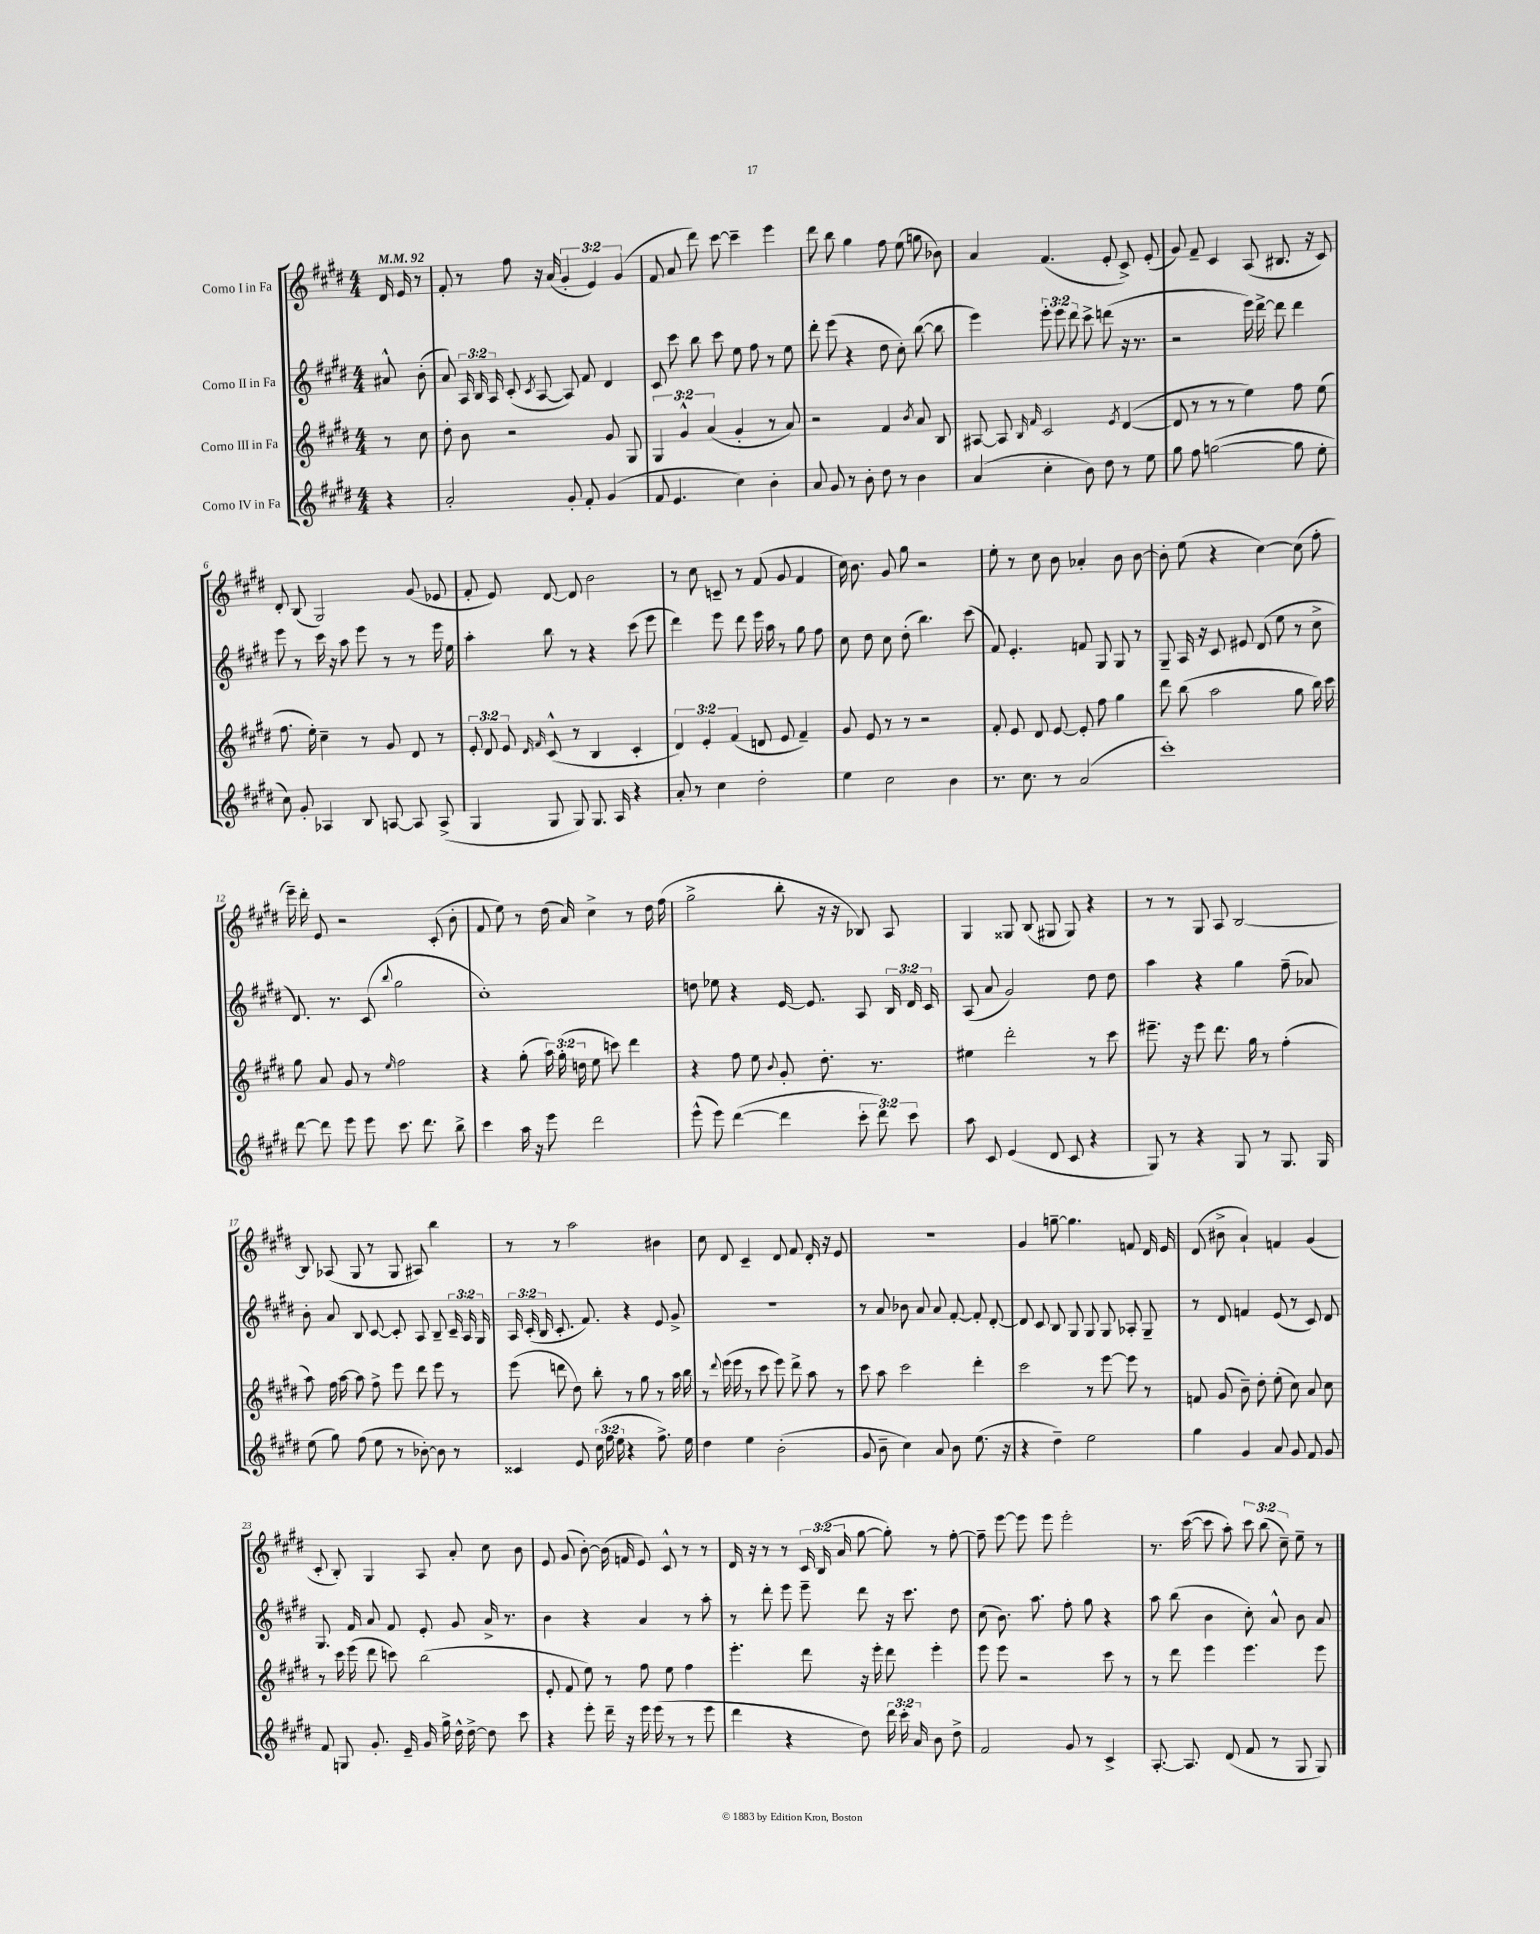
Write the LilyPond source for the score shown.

<<
\new StaffGroup <<
\new Staff = "s0" \with { instrumentName = "Corno I in Fa" } {
    \clef treble \key e \major \numericTimeSignature \time 4/4 \override Staff.TupletNumber.text = #tuplet-number::calc-fraction-text \partial 4 \tempo 4 = 92
    \autoBeamOff dis'16 e'16 r8 |
    fis'8-. r8 fis''8 r16 a'16( \tuplet 3/2 { gis'4-. e'4) gis'4( } |
    fis'8 a'8 dis'''8) cis'''8~ cis'''4-- e'''4 |
    dis'''8 b''8 gis''4 fis''8 e''8( g''8 bes'8) |
    a'4 fis'4.( e'8-. cis'8->) e'8-.( |
    gis'8) fis'8-- cis'4 a8( bis8. r16 cis'8) |
    dis'8-. b8( gis2) gis'8( ees'8 |
    fis'8-. e'8) dis'8~ dis'8 b'2 |
    r8 cis''8 c'8-- r8 fis'8( gis'8 fis'4 |
    cis''16) b'8. gis'8 gis''8 r2 |
    e''8-. r8 cis''8 b'8 aes'4-. b'8 b'8~ |
    b'8-. e''8( r4 cis''4~) cis''8( fis''8-. |
    e'''16--) dis'''16-. e'8 r2 cis'8-.( b'8-. |
    fis'8 e''8) r8 dis''16( a'16) cis''4-> r8 dis''16 fis''16( |
    gis''2-> b''8-. r16 r16 bes8) a8 |
    gis4 gisis8 b8( gis8 gis8) r4 |
    r8 r8 gis8 a8 b2~ |
    b8 aes8( gis8 r8 gis8 ais8) b''4 |
    r8 r8 a''2 bis'4 |
    cis''8 dis'8 cis'4-- dis'8 fis'8 dis'16-. r16 e'8 |
    r1 |
    gis'4 g''8~-- g''4. f'8 dis'16 e'16 |
    dis'8( bis'8-> a'4-!) f'4 gis'4( |
    cis'8-. b8-.) gis4 a8 a'8-. cis''8 b'8 |
    e'8 gis'8( b'8~-.) b'16( f'16 e'8) cis'8-^ r8 r8 |
    dis'16 r16 r8 r8 \tuplet 3/2 { cis'16 b16( a'16 } gis''8~ gis''8-.) r8 fis''8~-. |
    fis''8-- e'''8~ e'''8 e'''8 e'''2-. |
    r8. cis'''16~( cis'''8 a''8-.) \tuplet 3/2 { cis'''8 b''8( cis''8--) } e''8-- r8 \bar "|." |
}
\new Staff = "s1" \with { instrumentName = "Corno II in Fa" } {
    \clef treble \key e \major \numericTimeSignature \time 4/4 \override Staff.TupletNumber.text = #tuplet-number::calc-fraction-text \partial 4
    \autoBeamOff ais'8-^ b'8-.( |
    a'8) \tuplet 3/2 { a16 b16 a16 } cis'8-.( \acciaccatura { cis'8 } a8~ a8) fis'8 dis'4 |
    cis'8 cis'''8 b''8 cis'''8 e''8 fis''8 r8 e''8 |
    dis'''8-. e'''8( r4 dis''8 cis''8-.) b''8~( b''8 |
    e'''4) \tuplet 3/2 { e'''8-. e'''8 dis'''8 } cis'''8-> d'''8( r16 r8. |
    r2 e'''16) dis'''16~-> dis'''8 dis'''4 |
    e'''8 r8 cis'''16 r16 a''8 e'''8 r8 r8 e'''16 e''16 |
    a''4-. b''8 r8 r4 cis'''8( e'''8 |
    dis'''4) e'''8 dis'''8 e'''16 a''16 r8 gis''8 fis''8 |
    cis''8 dis''8 cis''8 dis''8-.( b''4.) cis'''8( |
    fis'8) e'4.-. f'8 gis8 gis8 r8 |
    gis8-- a16 r16 cis'8 eis'8 dis'8( e''8 r8 cis''8-> |
    dis'8.) r8. cis'8( \appoggiatura { b''8 } gis''2 |
    cis''1-.) |
    d''8 ees''8 r4 e'16~ e'8. a8 \tuplet 3/2 { b16 dis'16 cis'16 } |
    a8( a'8 gis'2) dis''8 dis''8 |
    a''4 r4 gis''4 fis''8--( aes'8) |
    b'8-. a'8 b8 cis'8~ cis'8-. a8 b8-- \tuplet 3/2 { cis'16-- a16 gis16 } |
    \tuplet 3/2 { a16 cis'16-.( b16 } cis'8.-. fis'8.) r4 e'8 gis'8-> |
    r1 |
    r8 a'8 bes'8 a'8 a'8 fis'8~-. fis'8-. dis'8~-. |
    dis'8 cis'8 b8 gis8 gis8 gis8 aes8-. gis8-- |
    r8 dis'8 f'4 e'8( r8 cis'8) dis'8 |
    gis8. fis'16 a'8 fis'8 e'8-. gis'8 a'16-> r8. |
    b'4 r4 a'4 r8 a''8-. |
    r8 dis'''8-. e'''8 e'''8-- dis'''8 r16 cis'''8. dis''8 |
    cis''8( b'8.) a''8. fis''8-. gis''8 r4 |
    a''8 b''8( b'4 cis''8-.) a'8-^ b'8 a'8 \bar "|." |
}
\new Staff = "s2" \with { instrumentName = "Corno III in Fa" } {
    \clef treble \key e \major \numericTimeSignature \time 4/4 \override Staff.TupletNumber.text = #tuplet-number::calc-fraction-text \partial 4
    \autoBeamOff r8 cis''8 |
    dis''8-. b'8 r2 gis'8 gis8 |
    \tuplet 3/2 { gis4 gis'4-^ a'4( } gis'4-. r8 a'8) |
    r2 fis'4 \acciaccatura { b'8 } a'8 b8 |
    ais8~ ais8 \grace { b16 fis'16 } cis'2 \acciaccatura { e'8 } dis'4~( |
    dis'8 r8 r8 r8 e''4) fis''8 e''8( |
    fis''8. e''16-.) cis''4-- r8 gis'8 dis'8 r8 |
    \tuplet 3/2 { e'8-. dis'8 e'8 } \grace { dis'16 fis'16 } cis'8-^( r8 b4 cis'4-. |
    \tuplet 3/2 { dis'4) e'4-. fis'4( } d'8 e'8 fis'4--) |
    gis'8 e'8 r8 r8 r2 |
    fis'8-. e'8 dis'8 e'8~ e'8-. fis''8 gis''4 |
    dis'''8 b''8( a''2 gis''8 b''16) cis'''16 |
    gis''8 a'8 gis'8 r8 \grace { e''16 } fis''2 |
    r4 gis''8-.( \tuplet 3/2 { a''16) gis''16-.( d''16 } e''8 c'''8) dis'''4 |
    r4 fis''8 e''8 \appoggiatura { b'8 } gis'8-. dis''8.-. r8. |
    eis''4 dis'''2-. r8 cis'''8 |
    eis'''8.-- r16 eis'''8 dis'''8. gis''16 r8 fis''4-.( |
    a''8) fis''16 a''16~ a''8 fis''8-> e'''8 dis'''8 e'''8 r8 |
    e'''8( d'''8 dis''8) b''8-. r8 gis''8 r8 a''16 b''16 |
    r8 \appoggiatura { dis'''8 } e'''16( e'''16 r8 cis'''8 e'''8) dis'''8-> a''8 r8 |
    cis'''8 a''8 cis'''2 dis'''4-. |
    cis'''2 r8 e'''8~ e'''8 r8 |
    f'8 gis'8( b'8--) dis''8-. e''8-.( cis''8) a'8 cis''8 |
    r8 cis'''16 e'''16( dis'''8 c'''8) b''2( |
    e'8-. fis'8 e''8) r8 fis''8 e''8 fis''4 |
    e'''4.-. dis'''8 r16 e'''16-. dis'''8 e'''4-. |
    e'''8 e'''8 r2 cis'''8 r8 |
    r8 dis'''8 e'''4 e'''4. e'''8 \bar "|." |
}
\new Staff = "s3" \with { instrumentName = "Corno IV in Fa" } {
    \clef treble \key e \major \numericTimeSignature \time 4/4 \override Staff.TupletNumber.text = #tuplet-number::calc-fraction-text \partial 4
    \autoBeamOff r4 |
    a'2-. gis'8-. fis'8-. gis'4( |
    fis'8 e'4. cis''4) b'4-. |
    a'8 gis'8 r8 b'8-. dis''8 r8 b'4 |
    a'4( cis''4-. b'8) dis''8 r8 e''8 |
    gis''8 fis''8 g''2~( g''8 e''8-. |
    cis''8) gis'8-. aes4 b8 a8~ a8 a8->( |
    gis4 gis8 gis8) gis8. a16 r4 |
    a'8-. r8 cis''4 dis''2-. |
    e''4 cis''2 b'4 |
    r8. cis''8. r8 a'2( |
    cis'''1-.) |
    dis'''8~ dis'''8 e'''8 e'''8 cis'''8. dis'''8. b''8-> |
    cis'''4 a''16 r16 e'''8 dis'''2 |
    e'''8-^( e'''8) dis'''4~( dis'''4 \tuplet 3/2 { cis'''8-. dis'''8) cis'''8 } |
    a''8 cis'8 e'4( dis'8 cis'8 r4 |
    gis8) r8 r4 gis8 r8 gis8. gis16 |
    e''8( gis''8) fis''8( e''8 r8 bes'8~-.) bes'8 r8 |
    cisis'4 e'8 \tuplet 3/2 { cis''16( fis''16 e''16 } r4 fis''8.->) e''16 |
    dis''4 e''4 b'2-.( |
    gis'8 b'8-- cis''4) a'8 b'8 e''8.( r16 |
    r4 dis''4--) e''2 |
    gis''4 gis'4 a'8 gis'8 fis'8 gis'8 |
    fis'8 g8 gis'8.-. e'16-- gis'16 gis''16-> dis''16-^ dis''16~-> dis''8 cis'''8 |
    r4 e'''8-. dis'''16-- r16 e'''16 e'''16( r8 r8 e'''8 |
    dis'''4 r4 dis''8) \tuplet 3/2 { dis'''16 cis'''16-. a'16 } b'8 dis''8-> |
    fis'2 gis'8 r8 cis'4-> |
    a8.~-. a8. dis'8( fis'8 r8 gis8 gis8) \bar "|." |
}
>>
>>
